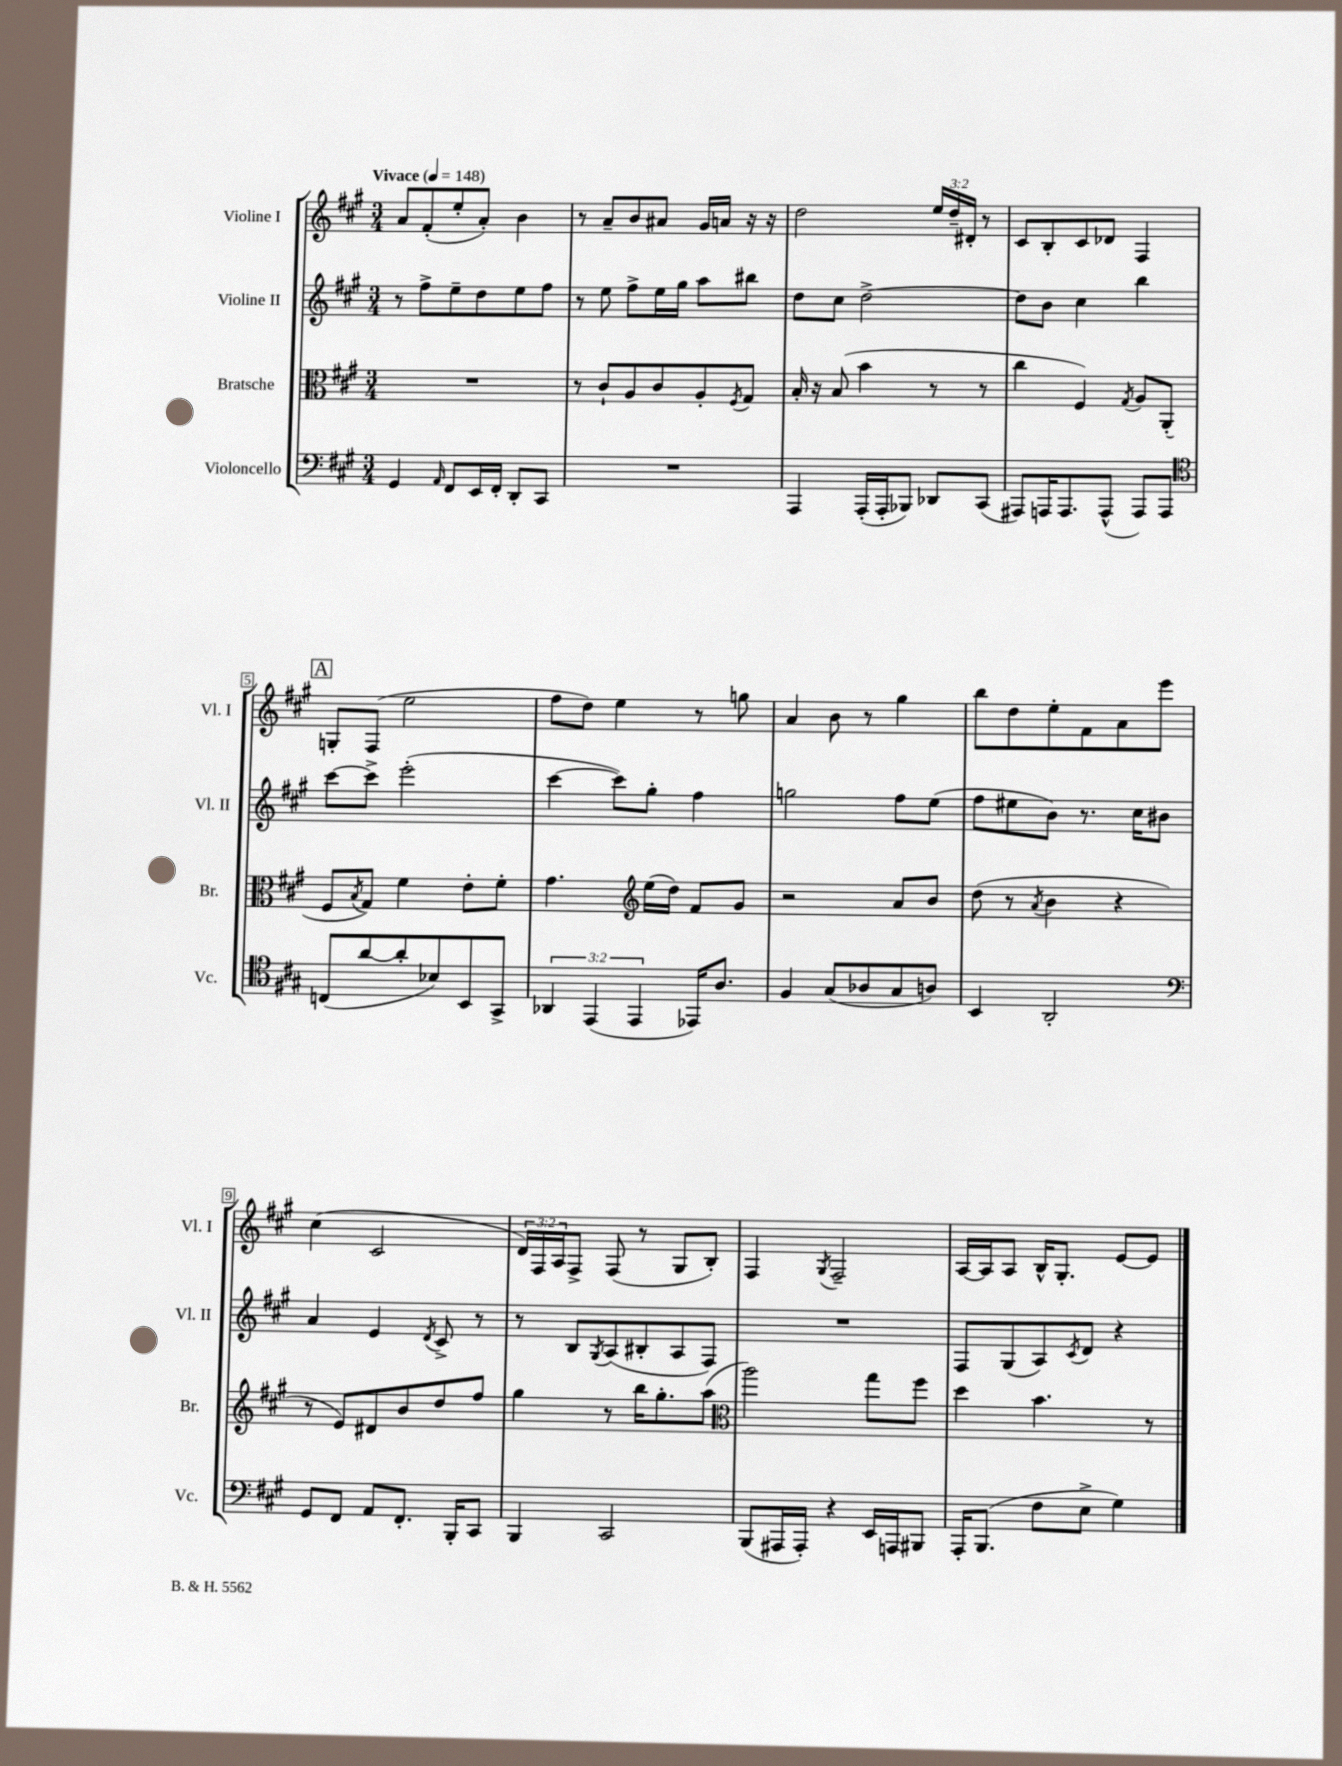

**kern	**kern	**kern	**kern
*part4	*part3	*part2	*part1
*staff4	*staff3	*staff2	*staff1
*I"Violoncello	*I"Bratsche	*I"Violine II	*I"Violine I
*I'Vc.	*I'Br.	*I'Vl. II	*I'Vl. I
*clefF4	*clefC3	*clefG2	*clefG2
*k[f#c#g#]	*k[f#c#g#]	*k[f#c#g#]	*k[f#c#g#]
*M3/4	*M3/4	*M3/4	*M3/4
*MM148	*MM148	*MM148	*MM148
=1	=1	=1	=1
!	!	!	!LO:TX:a:B:t=Vivace
4GG#/	2.r	8r	8a/L
.	.	8ff#^\L	(8f#'/
16qqAA/	.	.	.
8FF#/L	.	8ee~\	8ee'/
16EE/L	.	8dd\	8a'/J)
16FF#'/JJ	.	.	.
8DD'/L	.	8ee\	4b\
8CC#/J	.	8ff#\J	.
=2	=2	=2	=2
2.r	8r	8r	8r
.	8c#`/L	8ee\	8a~/L
.	8A/	8ff#^\L	8b/
.	8c#/	16ee\L	8a#X/J
.	.	16gg#\JJ	.
.	8A'/	8aa\L	16g#/LL
.	.	.	16an/JJ
.	8qF#/	.	.
.	8G#/J	8bb#X\J	16r
.	.	.	16r
=3	=3	=3	=3
4AAA/	16B'/	8dd\L	2dd\
.	16r	.	.
.	(8B/	8cc#\J	.
(16AAA'/LL	4b\	[2dd^\	.
16AAA'/J	.	.	.
8BBB-X/J)	.	.	.
8DD-X/L	8r	.	24ee/LL
.	.	.	24dd~/
.	.	.	24d#X'/JJ
(8CC#/J	8r	.	8r
=4	=4	=4	=4
8AAA#X/L)	4cc#\	8dd\L]	8c#/L
16AAAn/K	.	8b\J	8B'/
8.AAA/	.	.	.
.	4F#/)	4cc#\	8c#/
(8AAA^^/J	.	.	8d-X/J
.	8qG#/	.	.
8AAA/L)	8A/L	4bb\	4F#/
8AAA/J	(8AA'/J	.	.
!!LO:LB:g=z
!!LO:REH:place=s1:t=A
=5	=5	=5	=5
*clefC4	*	*	*
(8Cn/L	8F#/L	[8ccc#\L	8Gn'/L
.	8qB/	.	.
[8a/	8G#/J)	8ccc#^\J]	(8F#/J
8a'/]	4f#\	(2eee'\	2ee\
8B-X/)	.	.	.
8BB/	8e'\L	.	.
8GG#^/J	8f#'\J	.	.
=6	=6	=6	=6
6AA-X/	4.g#\	[4ccc#\	8ff#\L
.	.	.	8dd\J)
(6EE/	.	.	.
.	.	8ccc#\L])	4ee\
6EE/	.	.	.
*	*clefG2	*	*
.	(16ee\LL	8gg#'\J	.
.	16dd\JJ)	.	.
16EE-X/KL)	8f#/L	4ff#\	8r
8.A/J	.	.	.
.	8g#/J	.	8ggn\
=7	=7	=7	=7
4F#/	2r	2ggn\	4a/
(8G#/L	.	.	8b\
8A-X/	.	.	8r
8G#/	8a/L	8ff#\L	4gg#\
8An/J)	8b/J	(8ee\J	.
=8	=8	=8	=8
4BB/	(8dd\	8ff#\L	8bb\L
.	8r	8ee#X\	8dd\
.	8qa/	.	.
2AA'/	4b\	8b\J)	8ee'\
.	.	8.r	8f#\
.	4r	.	8a\
.	.	16cc#\KL	.
.	.	8b#X\J	8eee\J
!!LO:LB:g=z
=9	=9	=9	=9
*clefF4	*	*	*
8GG#/L	8r	4a/	(4cc#\
8FF#/J	8e/L)	.	.
8AA/L	8d#X/	4e/	2c#/
8.FF#'/J	8b/	.	.
.	.	8qd/	.
.	8dd/	8c#^/	.
16BBB'/KL	.	.	.
8CC#/J	8ff#/J	8r	.
=10	=10	=10	=10
4BBB/	4gg#\	8r	24d/LL)
.	.	.	24F#/
.	.	.	24A/J
.	.	8B/L	8F#^/J
.	.	8qG#/	.
2CC#/	8r	(8A/	(8F#/
.	16bb\KL	8B#X'/	8r
.	8.gg#'\	.	.
.	.	8A/	8G#/L
.	(8aa\J	8F#/J)	8B'/J)
=11	=11	=11	=11
*	*clefC3	*	*
(8BBB/L	2aa\)	2.r	4F#/
16AAA#X/L	.	.	.
16AAA#'/JJ)	.	.	.
.	.	.	8qG#/
4r	.	.	2F#~/
16EE/LL	8gg#\L	.	.
16AAAn/J	.	.	.
8BBB#X/J	8ff#\J	.	.
=12	=12	=12	=12
16AAA'/KL	4dd\	8F#/L	[16A/LL
(8.BBB/J	.	.	16A/J]
.	.	(8G#/	8A/J
8F#\L	4.b\	8A/)	16B^^/KL
.	.	.	8.G#'/J
.	.	8qc#/	.
8E^\J	.	8d/J	.
4G#\)	.	4r	[8e/L
.	8r	.	8e/J]
==	==	==	==
*-	*-	*-	*-
